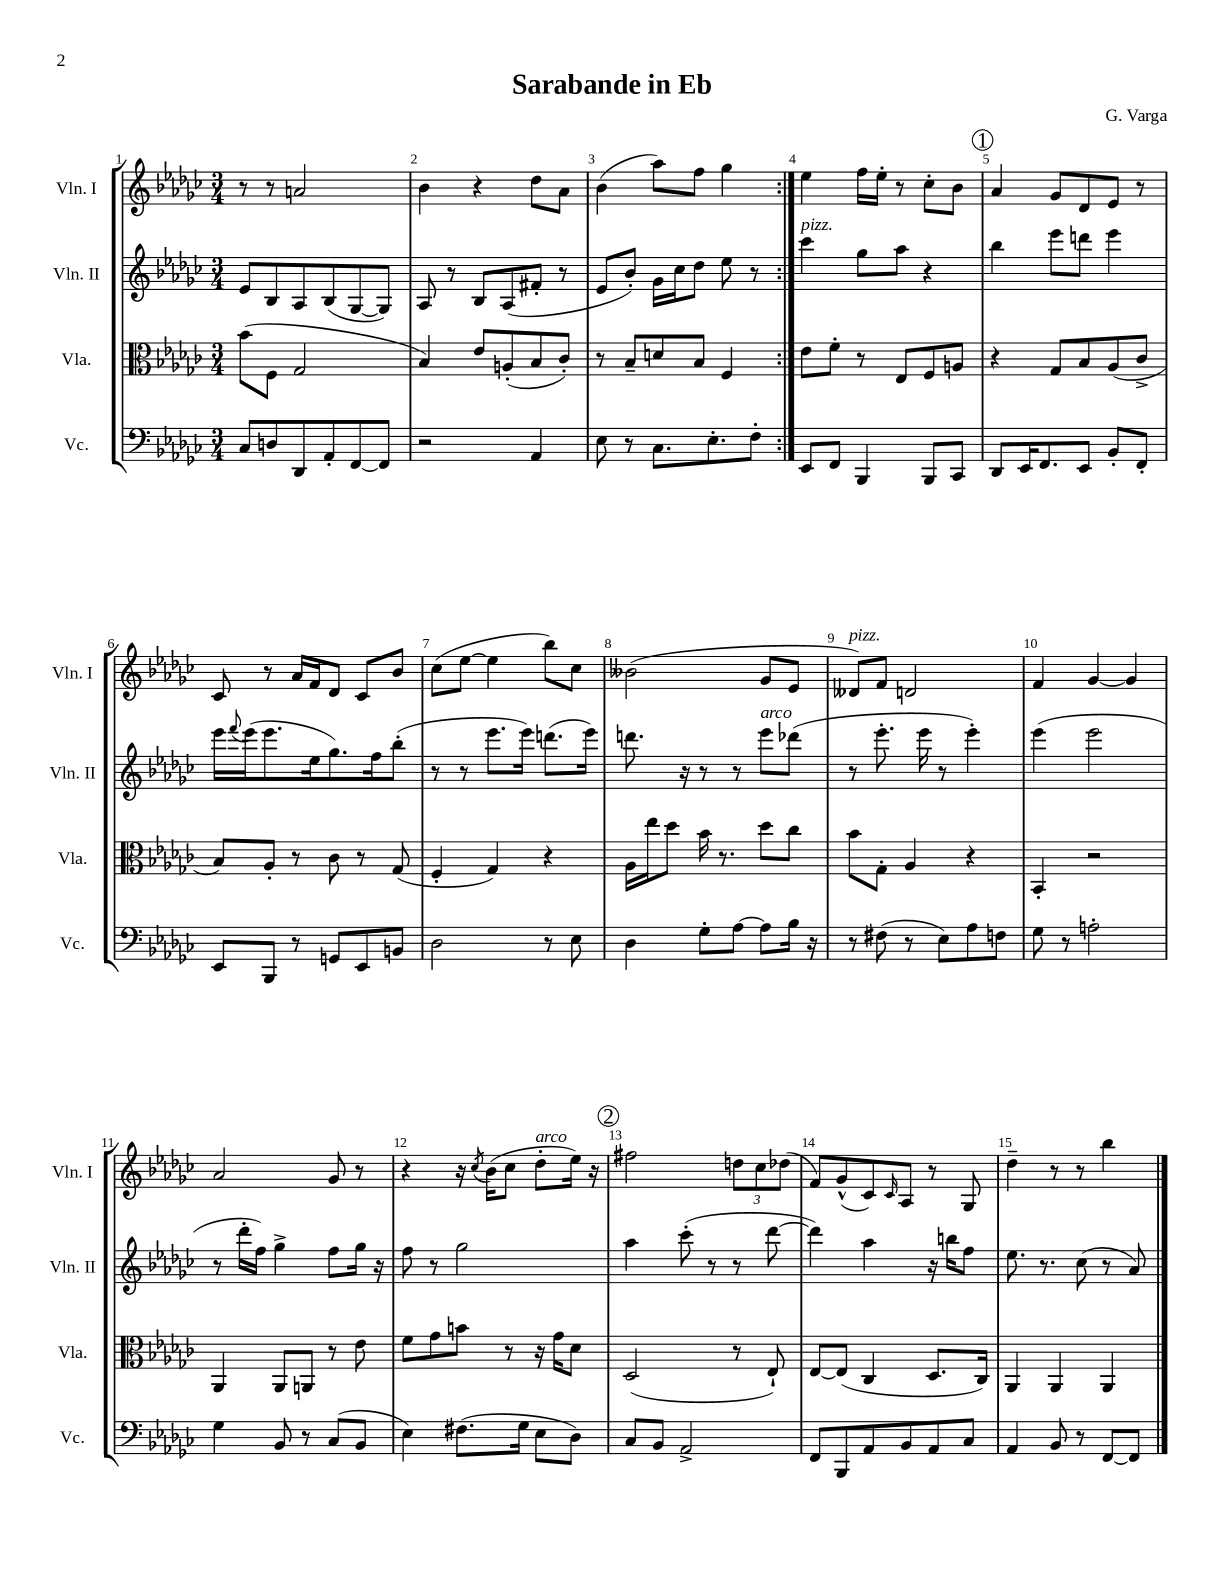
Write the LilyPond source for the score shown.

\header { title = "Sarabande in Eb" composer = "G. Varga" }
<<
\new StaffGroup <<
\new Staff = "s0" \with { instrumentName = "Vln. I" shortInstrumentName = "Vln. I" } {
    \clef treble \key ges \major \numericTimeSignature \time 3/4
    \repeat volta 2 { r8 r8 a'2 |
    bes'4 r4 des''8 aes'8 |
    bes'4( aes''8) f''8 ges''4 | }
    ees''4 f''16 ees''16-. r8 ces''8-. bes'8 |
    \mark \markup { \circle "1" } aes'4 ges'8 des'8 ees'8 r8 |
    ces'8 r8 aes'16 f'16 des'8 ces'8 bes'8 |
    ces''8( ees''8~ ees''4 bes''8) ces''8 |
    beses'2( ges'8 ees'8 |
    deses'8^\markup { \italic "pizz." }) f'8 d'2 |
    f'4 ges'4~ ges'4 |
    aes'2 ges'8 r8 |
    r4 r16 \acciaccatura { ces''8 } bes'16( ces''8 des''8-.^\markup { \italic "arco" } ees''16) r16 |
    \mark \markup { \circle "2" } fis''2 \tuplet 3/2 { d''8 ces''8 des''8( } |
    f'8) ges'8-^( ces'8) \grace { ces'16 } aes8 r8 ges8 |
    des''4-- r8 r8 bes''4 \bar "|." |
}
\new Staff = "s1" \with { instrumentName = "Vln. II" shortInstrumentName = "Vln. II" } {
    \clef treble \key ges \major \numericTimeSignature \time 3/4
    \repeat volta 2 { ees'8 bes8 aes8 bes8( ges8~ ges8) |
    aes8 r8 bes8 aes8( fis'8-. r8 |
    ees'8 bes'8-.) ges'16 ces''16 des''8 ees''8 r8 | }
    ces'''4^\markup { \italic "pizz." } ges''8 aes''8 r4 |
    \mark \markup { \circle "1" } bes''4 ees'''8 d'''8 ees'''4 |
    ees'''16 \appoggiatura { f'''8 } ees'''16( ees'''8. ees''16 ges''8.) f''16 bes''8-.( |
    r8 r8 ees'''8. ees'''16) d'''8.( ees'''16) |
    d'''8. r16 r8 r8 ees'''8^\markup { \italic "arco" } des'''8( |
    r8 ees'''8.-. ees'''16 r8 ees'''4-.) |
    ees'''4( ees'''2 |
    r8 des'''16-. f''16) ges''4-> f''8 ges''16 r16 |
    f''8 r8 ges''2 |
    \mark \markup { \circle "2" } aes''4 ces'''8-.( r8 r8 des'''8~ |
    des'''4) aes''4 r16 b''16 f''8 |
    ees''8. r8. ces''8( r8 aes'8) \bar "|." |
}
\new Staff = "s2" \with { instrumentName = "Vla." shortInstrumentName = "Vla." } {
    \clef alto \key ges \major \numericTimeSignature \time 3/4
    \repeat volta 2 { bes'8( f8 ges2 |
    bes4) ees'8 a8-.( bes8 ces'8-.) |
    r8 bes8-- d'8 bes8 f4 | }
    ees'8 f'8-. r8 ees8 f8 a8 |
    \mark \markup { \circle "1" } r4 ges8 bes8 aes8( ces'8-> |
    bes8) aes8-. r8 ces'8 r8 ges8( |
    f4-. ges4) r4 |
    aes16 ees''16 des''8 bes'16 r8. des''8 ces''8 |
    bes'8 ges8-. aes4 r4 |
    bes,4-. r2 |
    aes,4 aes,8 a,8 r8 ees'8 |
    f'8 ges'8 b'8 r8 r16 ges'16 des'8 |
    \mark \markup { \circle "2" } des2( r8 ees8-!) |
    ees8~ ees8( ces4 des8. ces16) |
    aes,4 aes,4 aes,4 \bar "|." |
}
\new Staff = "s3" \with { instrumentName = "Vc." shortInstrumentName = "Vc." } {
    \clef bass \key ges \major \numericTimeSignature \time 3/4
    \repeat volta 2 { ces8 d8 des,8 aes,8-. f,8~ f,8 |
    r2 aes,4 |
    ees8 r8 ces8. ees8.-. f8-. | }
    ees,8 f,8 bes,,4 bes,,8 ces,8 |
    \mark \markup { \circle "1" } des,8 ees,16 f,8. ees,8 bes,8-. f,8-. |
    ees,8 bes,,8 r8 g,8 ees,8 b,8 |
    des2 r8 ees8 |
    des4 ges8-. aes8~ aes8 bes16 r16 |
    r8 fis8( r8 ees8) aes8 f8 |
    ges8 r8 a2-. |
    ges4 bes,8 r8 ces8( bes,8 |
    ees4) fis8.( ges16 ees8 des8) |
    \mark \markup { \circle "2" } ces8 bes,8 aes,2-> |
    f,8 bes,,8 aes,8 bes,8 aes,8 ces8 |
    aes,4 bes,8 r8 f,8~ f,8 \bar "|." |
}
>>
>>
\layout { \context { \Score \override BarNumber.break-visibility = ##(#f #t #t) barNumberVisibility = #all-bar-numbers-visible } }
